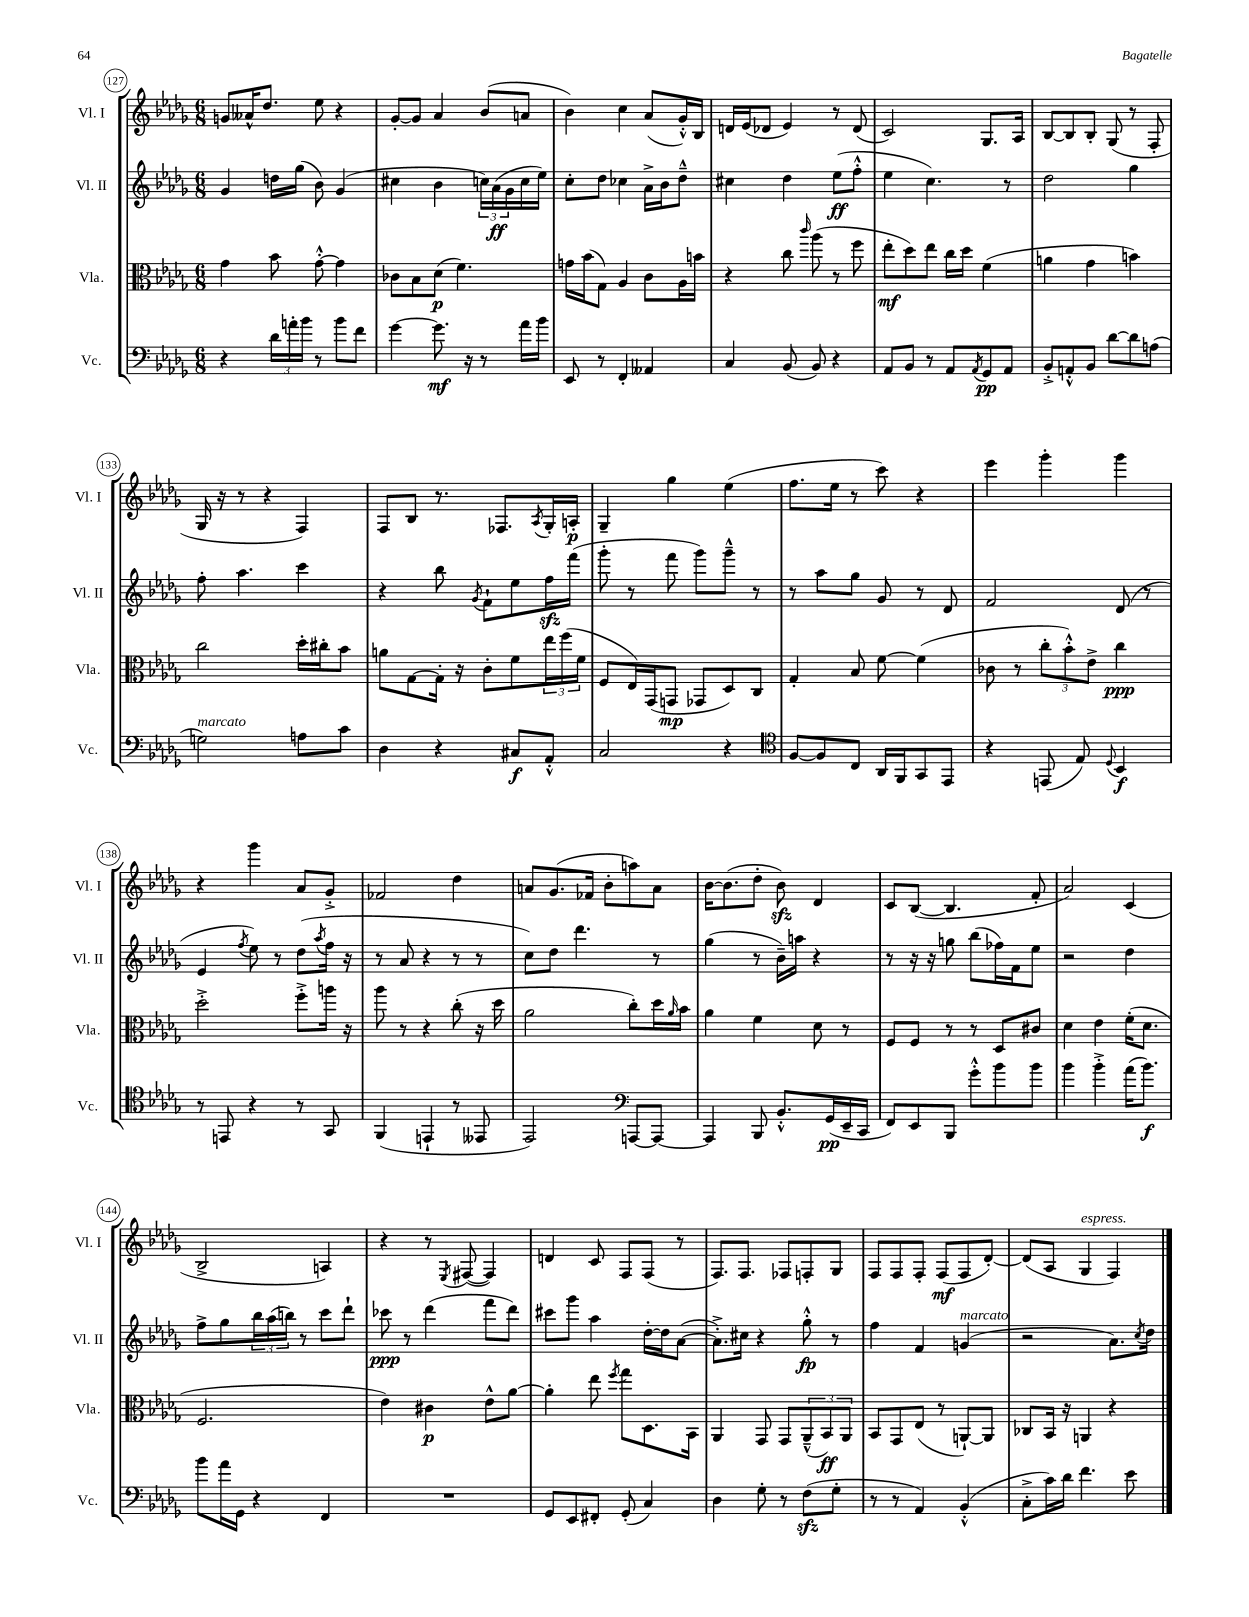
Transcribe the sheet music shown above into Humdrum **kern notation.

**kern	**dynam	**kern	**dynam	**kern	**dynam	**kern	**dynam
*part4	*part4	*part3	*part3	*part2	*part2	*part1	*part1
*staff4	*staff4	*staff3	*staff3	*staff2	*staff2	*staff1	*staff1
*I"Vc.	*	*I"Vla.	*	*I"Vl. II	*	*I"Vl. I	*
*I'Vc.	*	*I'Vla.	*	*I'Vl. II	*	*I'Vl. I	*
*clefF4	*	*clefC3	*	*clefG2	*	*clefG2	*
*k[b-e-a-d-g-]	*	*k[b-e-a-d-g-]	*	*k[b-e-a-d-g-]	*	*k[b-e-a-d-g-]	*
*M6/8	*	*M6/8	*	*M6/8	*	*M6/8	*
=127	=127	=127	=127	=127	=127	=127	=127
4r	.	4g-\	.	4g-/	.	8gn/L	.
.	.	.	.	.	.	16a--X^^/K	.
.	.	.	.	.	.	8.dd-/J	.
24d-\LL	.	8b-\	.	16ddn\LL	.	.	.
24an'\	.	.	.	.	.	.	.
.	.	.	.	(16gg-\JJ	.	.	.
24b-\JJ	.	.	.	.	.	.	.
8r	.	[8g-'^^\	.	8b-\)	.	8ee-\	.
8b-\L	.	4g-\]	.	(4g-/	.	4r	.
8f\J	.	.	.	.	.	.	.
=128	=128	=128	=128	=128	=128	=128	=128
[4g-\	.	8c-X\L	.	4cc#X\	.	[8g-'/L	.
.	.	8B-\	.	.	.	8g-/J]	.
8.g-\]	mf	(8d-\J	p	4b-\	.	4a-/	.
.	.	4.f\)	.	.	.	.	.
16r	.	.	.	.	.	.	.
8r	.	.	.	24ccn\LL)	.	(8b-/L	.
.	.	.	.	(24a-\	ff	.	.
.	.	.	.	24g-\	.	.	.
16a-\LL	.	.	.	16cc\	.	8an/J	.
16b-\JJ	.	.	.	16ee-\JJ)	.	.	.
=129	=129	=129	=129	=129	=129	=129	=129
8EE-/	.	16gn\LL	.	8cc'\L	.	4b-\)	.
.	.	(16b-\J	.	.	.	.	.
8r	.	8G-\J)	.	8dd-\J	.	.	.
4FF'/	.	4A-/	.	4cc-X\	.	4cc\	.
4AA--X/	.	8c\L	.	16a-^\LL	.	(8a-/L	.
.	.	.	.	16b-\J	.	.	.
.	.	16A-\L	.	8dd-~^^\J	.	16g-'^^/L)	.
.	.	16bn\JJ	.	.	.	16B-/JJ	.
=130	=130	=130	=130	=130	=130	=130	=130
4C/	.	4r	.	4cc#X\	.	16dn/LL	.
.	.	.	.	.	.	(16e-/J	.
.	.	.	.	.	.	8d-X/J	.
(8BB-/	.	8cc\	.	4dd-\	.	4e-/)	.
.	.	16qqccc/	.	.	.	.	.
8BB-/)	.	(8aa-\	.	.	.	.	.
4r	.	8r	.	(8ee-\L	ff	8r	.
.	.	8ff\	.	8ff'^^\J	.	(8d-/	.
=131	=131	=131	=131	=131	=131	=131	=131
8AA-/L	.	8ee-'\L	mf	4ee-\	.	2c/)	.
8BB-/J	.	8dd-\)	.	.	.	.	.
8r	.	8ee-\J	.	4.cc\)	.	.	.
8AA-/L	.	16cc\LL	.	.	.	.	.
.	.	16dd-\JJ	.	.	.	.	.
8qAA-/	.	.	.	.	.	.	.
8GG-/	pp	(4f\	.	.	.	8.G-/L	.
8AA-/J	.	.	.	8r	.	.	.
.	.	.	.	.	.	16A-/Jk	.
=132	=132	=132	=132	=132	=132	=132	=132
8BB-'^/L	.	4an\	.	2dd-\	.	[8B-/L	.
8AAn'^^/	.	.	.	.	.	8B-/]	.
8BB-/J	.	4g-\	.	.	.	8B-'/J	.
[8d-\L	.	.	.	.	.	(8G-/	.
8d-\]	.	4bn\)	.	4gg-\	.	8r	.
(8An\J	.	.	.	.	.	8F'/	.
!!LO:LB:g=z
=133	=133	=133	=133	=133	=133	=133	=133
!LO:TX:a:i:t=marcato	!	!	!	!	!	!	!
2Gn\)	.	2cc\	.	8ff'\	.	16G-/	.
.	.	.	.	.	.	16r	.
.	.	.	.	4.aa-\	.	8r	.
.	.	.	.	.	.	4r	.
8An\L	.	16dd-'\LL	.	4ccc\	.	4F/)	.
.	.	16cc#X'\J	.	.	.	.	.
8c\J	.	8b-\J	.	.	.	.	.
=134	=134	=134	=134	=134	=134	=134	=134
4D-\	.	8an\L	.	4r	.	8F/L	.
.	.	[8G-\	.	.	.	8B-/J	.
4r	.	16G-'\Jk]	.	8bb-\	.	8.r	.
.	.	16r	.	.	.	.	.
.	.	.	.	8qg-/	.	.	.
.	.	8c'\L	.	8f`\L	.	.	.
.	.	.	.	.	.	8.F-X/L	.
8C#X/L	f	8f\	.	8ee-\	.	.	.
.	.	.	.	.	.	8qA-/	.
8AA-'^^/J	.	24ee-\L	.	16ffzz\L	.	16G-'/L	.
.	.	(24ff\	.	.	.	.	.
.	.	.	.	(16fff\JJ	.	16An'/JJ	p
.	.	24f\JJ	.	.	.	.	.
=135	=135	=135	=135	=135	=135	=135	=135
2C/	.	8F/L	.	8ggg-'\	.	4G-~/	.
.	.	16E-/L)	.	8r	.	.	.
.	.	(16GG-/J	.	.	.	.	.
.	.	8GGn/J	mp	8fff\	.	4gg-\	.
.	.	8GG-X/L	.	8ggg-\L)	.	.	.
4r	.	8D-/)	.	8ggg-~^^\J	.	(4ee-\	.
.	.	8C/J	.	8r	.	.	.
=136	=136	=136	=136	=136	=136	=136	=136
*clefC4	*	*	*	*	*	*	*
[8F/L	.	4G-'/	.	8r	.	8.ff\L	.
8F/]	.	.	.	8aa-\L	.	.	.
.	.	.	.	.	.	16ee-\Jk	.
8C/J	.	8B-/	.	8gg-\J	.	8r	.
16AA-/LL	.	[8f\	.	8g-/	.	8ccc\)	.
16FF/J	.	.	.	.	.	.	.
8GG-/	.	(4f\]	.	8r	.	4r	.
8EE-/J	.	.	.	8d-/	.	.	.
=137	=137	=137	=137	=137	=137	=137	=137
4r	.	8c-X\	.	2f/	.	4eee-\	.
.	.	8r	.	.	.	.	.
(8EEn/	.	12cc'\L	.	.	.	4ggg-'\	.
.	.	12b-'^^\)	.	.	.	.	.
8E-/)	.	.	.	.	.	.	.
.	.	12e-^\J	.	.	.	.	.
8qqD-/	.	.	.	.	.	.	.
4BB-/	f	4cc\	ppp	(8d-/	.	4ggg-\	.
.	.	.	.	8r	.	.	.
!!LO:LB:g=z
=138	=138	=138	=138	=138	=138	=138	=138
8r	.	2dd-'^\	.	4e-/	.	4r	.
8EEn/	.	.	.	.	.	.	.
.	.	.	.	8qff/	.	.	.
4r	.	.	.	8ee-\)	.	4ggg-\	.
.	.	.	.	8r	.	.	.
8r	.	8ff'^\L	.	(8dd-\L	.	8a-/L	.
.	.	.	.	8qaa-/	.	.	.
8GG-/	.	16aan\Jk	.	16ff\Jk	.	8g-'^/J	.
.	.	16r	.	16r	.	.	.
=139	=139	=139	=139	=139	=139	=139	=139
(4FF/	.	8aa-\	.	8r	.	2f-X/	.
.	.	8r	.	8a-/	.	.	.
4EEn`/	.	4r	.	4r	.	.	.
8r	.	(8cc'\	.	8r	.	4dd-\	.
8EE--X/	.	16r	.	8r	.	.	.
.	.	16dd-\	.	.	.	.	.
=140	=140	=140	=140	=140	=140	=140	=140
2EE-/)	.	2a-\	.	8cc\L)	.	8an/L	.
.	.	.	.	8dd-\J	.	(8.g-/	.
.	.	.	.	4.ddd-\	.	.	.
.	.	.	.	.	.	16f-X/Jk	.
.	.	.	.	.	.	8b-'\L	.
*clefF4	*	*	*	*	*	*	*
[8AAAn/L	.	8cc'\L)	.	.	.	8aan\)	.
8AAA/J_	.	16dd-\L	.	8r	.	8a\J	.
.	.	16qqa-/	.	.	.	.	.
.	.	16b-\JJ	.	.	.	.	.
=141	=141	=141	=141	=141	=141	=141	=141
4AAA/]	.	4a-\	.	(4gg-\	.	[16b-\KL	.
.	.	.	.	.	.	(8.b-\]	.
8BBB-/	.	4f\	.	8r	.	8dd-'\J	.
8.BB-'^^/L	.	.	.	16b-~\LL)	.	8b-zz\)	.
.	.	.	.	16aan\JJ	.	.	.
.	.	8d-\	.	4r	.	4d-/	.
(16GG-/L	pp	.	.	.	.	.	.
16EE-~/	.	8r	.	.	.	.	.
16CC/JJ	.	.	.	.	.	.	.
=142	=142	=142	=142	=142	=142	=142	=142
8FF/L)	.	8F/L	.	8r	.	8c/L	.
8EE-/	.	8F/J	.	16r	.	([8B-/J	.
.	.	.	.	16r	.	.	.
8BBB-/J	.	8r	.	8ggn\	.	4.B-/]	.
8g-'^^\L	.	8r	.	(8bb-\L	.	.	.
8b-\	.	8D-/L	.	16ff-X\L)	.	.	.
.	.	.	.	16f\J	.	.	.
8b-\J	.	8c#X/J	.	8ee-\J	.	8f'/	.
=143	=143	=143	=143	=143	=143	=143	=143
4b-\	.	4d-\	.	2r	.	2a-/)	.
4b-'^\	.	4e-\	.	.	.	.	.
(16a-\KL	.	(16f'\KL	.	4dd-\	.	(4c/	.
8.b-\J)	f	8.d-\J	.	.	.	.	.
!!LO:LB:g=z
=144	=144	=144	=144	=144	=144	=144	=144
8b-\L	.	2.F/	.	8ff^\L	.	2B-^/	.
16a-\L	.	.	.	8gg-\	.	.	.
16GG-\JJ	.	.	.	.	.	.	.
4r	.	.	.	24bb-\L	.	.	.
.	.	.	.	(24aa-\	.	.	.
.	.	.	.	24bbn\JJ)	.	.	.
.	.	.	.	8r	.	.	.
4FF/	.	.	.	8ccc\L	.	4An/)	.
.	.	.	.	8ddd-`\J	.	.	.
=145	=145	=145	=145	=145	=145	=145	=145
2.r	.	4e-\)	.	8ccc-X\	ppp	4r	.
.	.	.	.	8r	.	.	.
.	.	4c#X\	p	(4ddd-\	.	8r	.
.	.	.	.	.	.	8qE-/	.
.	.	.	.	.	.	([8F#X/	.
.	.	8e-^^\L	.	8fff\L	.	4F#/])	.
.	.	[8a-\J	.	8ddd-\J)	.	.	.
=146	=146	=146	=146	=146	=146	=146	=146
8GG-/L	.	4a-'\]	.	8ccc#X\L	.	4dn/	.
8EE-/	.	.	.	8ggg-\J	.	.	.
8FF#X'/J	.	8ee-\	.	4aa-\	.	8c/	.
.	.	8qff/	.	.	.	.	.
(8GG-'/	.	8gg-\L	.	.	.	8F/L	.
4C/)	.	8.D-\	.	[16dd-'\LL	.	(8F/J	.
.	.	.	.	16dd-\J]	.	.	.
.	.	.	.	([8a-\J	.	8r	.
.	.	16BB-\Jk	.	.	.	.	.
=147	=147	=147	=147	=147	=147	=147	=147
4D-\	.	4AA-/	.	8.a-'^\L])	.	8.F/L)	.
.	.	.	.	16cc#X\Jk	.	8.F/J	.
8G-'\	.	8GG-/	.	4r	.	.	.
8r	.	8GG-/L	.	.	.	8F-X/L	.
(8Fzz\L	.	(12AA-~^^/	.	8gg-'^^\	fp	8Fn'/	.
.	.	12BB-/)	ff	.	.	.	.
8G-'\J	.	.	.	8r	.	8G-/J	.
.	.	12AA-/J	.	.	.	.	.
=148	=148	=148	=148	=148	=148	=148	=148
8r	.	8BB-/L	.	4ff\	.	8F/L	.
8r	.	8GG-/	.	.	.	8F/	.
4AA-/)	.	(8E-/J	.	4f/	.	8F'/J	.
.	.	8r	.	.	.	(8F/L	mf
!	!	!	!	!LO:TX:a:i:t=marcato	!	!	!
(4BB-'^^/	.	[8AAn`/L)	.	(4gn/	.	8F/	.
.	.	8AA/J]	.	.	.	[8d-'/J)	.
=149	=149	=149	=149	=149	=149	=149	=149
8C'^\L	.	8C-X/L	.	2r	.	(8d-/L]	.
16c\L)	.	16BB-/Jk	.	.	.	8A-/J	.
16d-\JJ	.	16r	.	.	.	.	.
!	!	!	!	!	!	!LO:TX:a:i:t=espress.	!
4.f\	.	4AAn/	.	.	.	4G-/	.
.	.	4r	.	8.a-\L)	.	4F/)	.
8e-\	.	.	.	.	.	.	.
.	.	.	.	8qcc/	.	.	.
.	.	.	.	16dd-\Jk	.	.	.
==	==	==	==	==	==	==	==
*-	*-	*-	*-	*-	*-	*-	*-
